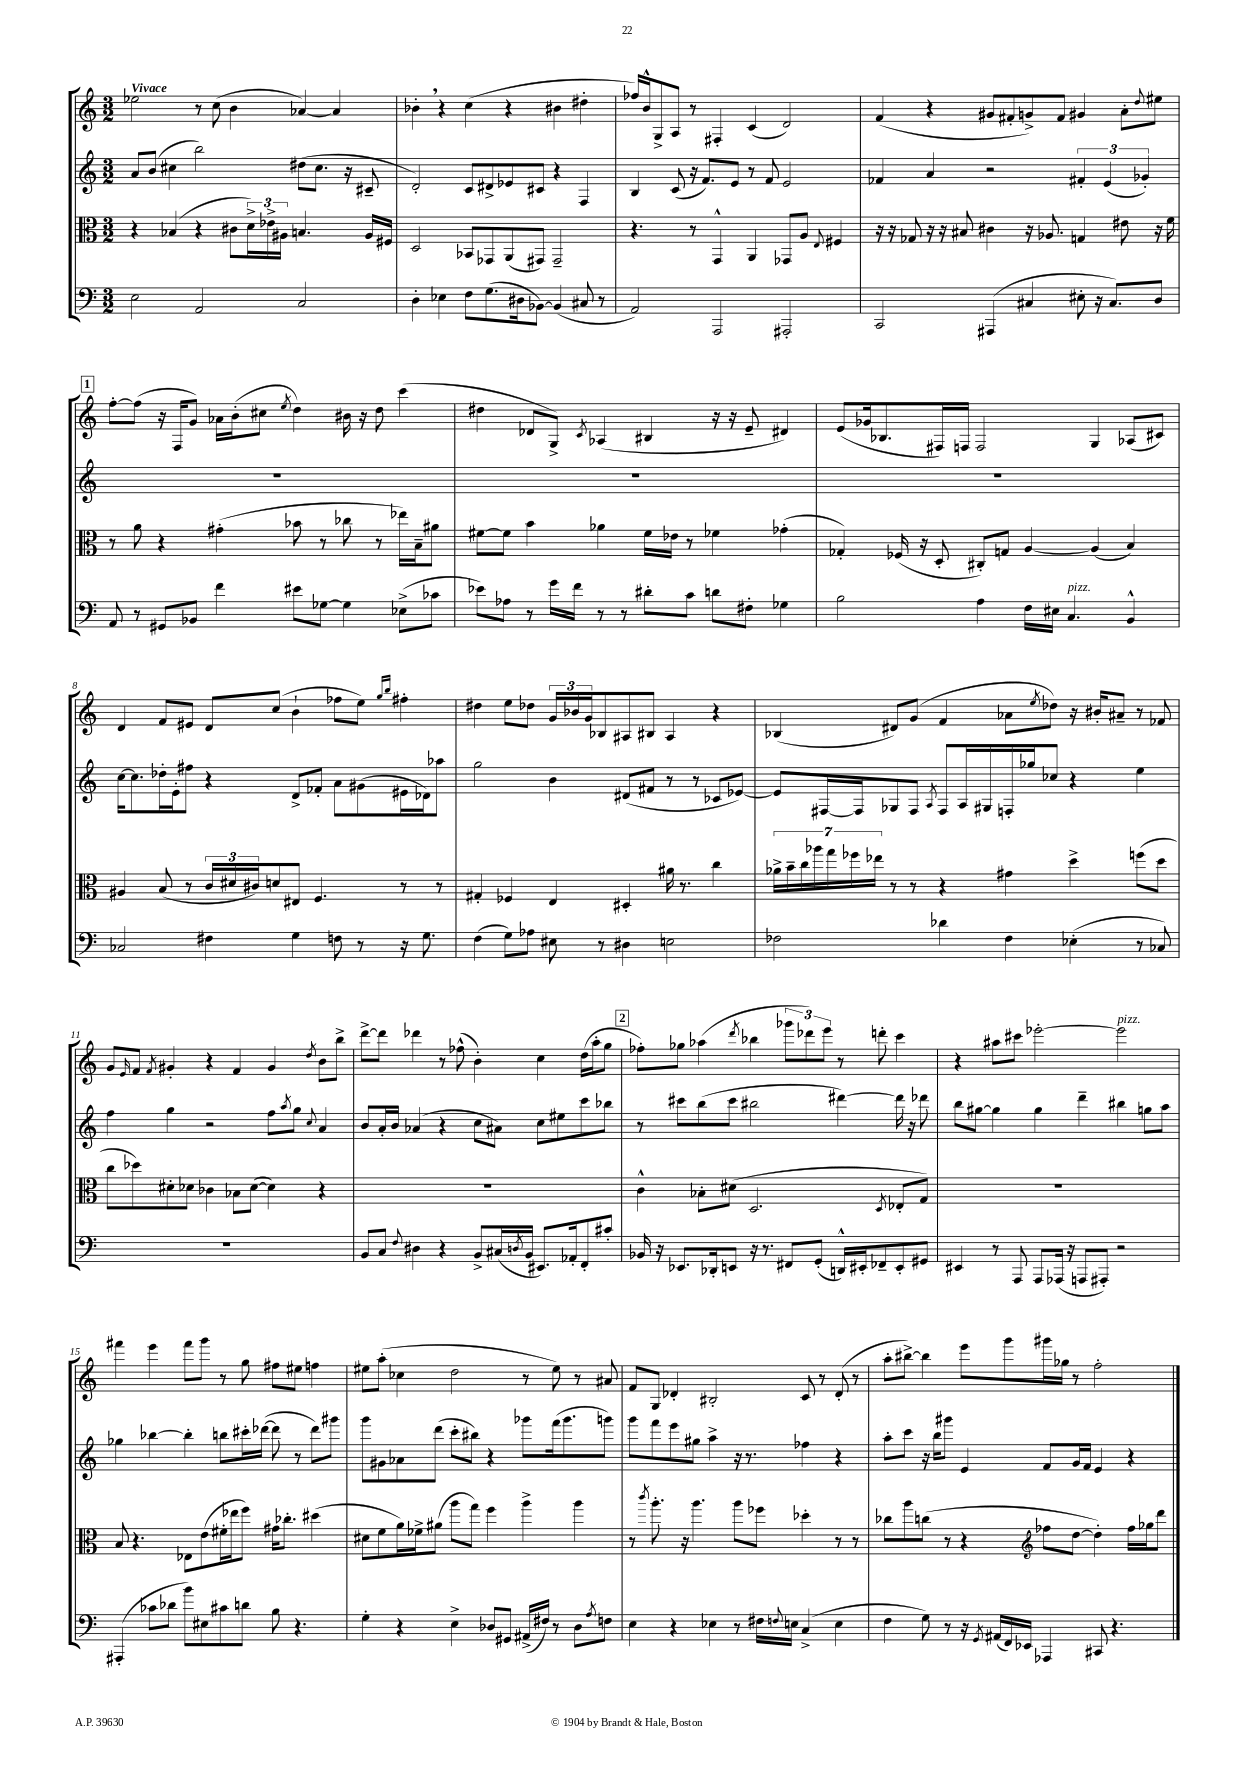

**kern	**kern	**kern	**kern
*staff4	*staff3	*staff2	*staff1
*clefF4	*clefC3	*clefG2	*clefG2
*k[]	*k[]	*k[]	*k[]
*M3/2	*M3/2	*M3/2	*M3/2
2E\	4r	8a/L	2ee-\
.	.	(8b/J	.
.	(4B-/	4cc#\	.
2AA/	4r	2bb\)	8r
.	.	.	(8cc\
.	8c#\L	.	4b\
.	24d^\L)	.	.
.	24e-^\	.	.
.	24A#\JJ	.	.
2C/	4.B/	(8dd#\L	[4a-/)
.	.	8.cc#\J	.
.	.	.	4a-/]
.	.	16r	.
.	16A#/LL	8c#~/	.
.	16F#/JJ	.	.
=	=	=	=
4D'\	2D/	2d'/)	4b-'\
4E-\	.	.	4r
8F\L	8BB-/L	8c/L	(4cc\
(8.G\	8GG-/	8d#^/	.
.	(8AA/	8e-/	4r
16D#\k	.	.	.
[8BB-\J)	8GG#/J)	8c#/J	.
(4BB-/]	2GG#~/	4r	4b#\
8C#/	.	4F/	4dd#'\
8r	.	.	.
=	=	=	=
2AA/)	4.r	4B/	16ff-/LL)
.	.	.	16b^^/J
.	.	.	8G^/
.	.	(8c/	8A/J
.	8r	16r	8r
.	.	8.f/L)	.
2AAA/	4GG^^/	.	4F#'/
.	.	8e/J	.
.	4AA/	8r	(4c/
.	.	8f/	.
2AAA#'/	8GG-/L	2e/	2d/)
.	8A/J	.	.
.	8qqE/	.	.
.	4F#/	.	.
=	=	=	=
2CC/	16r	4f-/	(4f/
.	16r	.	.
.	8G-/	.	.
.	16r	4a/	4r
.	16r	.	.
.	8B#/	.	.
(4AAA#/	4c#\	2r	8g#/L
.	.	.	8f#'/
4C#/	16r	.	8g^/)
.	8.A-/	.	.
.	.	.	8f#/J
8E#'\	4G/	6f#'/	4g#/
16r	.	.	.
.	.	(6e/	.
8.C#/L)	.	.	.
.	8e#\	.	8a'\L
.	.	6g-'/)	.
.	.	.	8qqdd/
8D/J	16r	.	8ee#\J
.	16f\	.	.
=	=	=	=
8AA/	8r	1.r	[8ff'\L
8r	8a\	.	(8ff\]J
8GG#/L	4r	.	16r
.	.	.	16F/LK
8BB-/J	.	.	8g/J)
4f\	(4g#'\	.	16a-\LL
.	.	.	(16b'\J
.	.	.	8cc#\J
.	.	.	8qee/
8e#\L	8b-\	.	4dd\)
[8G-\J	8r	.	.
4G-\]	8cc-\	.	16b#\
.	.	.	16r
.	8r	.	8dd\
(8E-^\L	16ee-\LL)	.	(4ccc\
.	16B~\J	.	.
8c-\J	8a#\J	.	.
=	=	=	=
8e-\L)	[8f#\L	1.r	4dd#\
8A-\J	8f#\]J	.	.
8r	4b\	.	8d-/L
16g\LL	.	.	8G^/J)
16f\JJ	.	.	.
.	.	.	8qc/
8r	4a-\	.	(4A-/
8r	.	.	.
8d#'\L	16f#\LL	.	4B#/
.	16e-\JJ	.	.
8c\J	8r	.	.
8d\L	4f-\	.	16r
.	.	.	16r
8F#'\J	.	.	8e~/
4G-\	(4g-'\	.	4d#/)
=	=	=	=
2B\	4G-'/)	1.r	(8e/L
.	.	.	16g-/k
.	.	.	8.B-/
.	(16F-/	.	.
.	16r	.	.
.	8D'/	.	16F#/L)
.	.	.	16F/JJ
4A\	8C#'/L)	.	2F/
.	8G/J	.	.
16F\LL	[4A/	.	.
16E#\JJ	.	.	.
4.C/	.	.	.
.	(4A/]	.	4G/
4BB^^/	4B/)	.	(8A-/L
.	.	.	8c#/J)
=	=	=	=
2C-/	4A#/	[16cc\LK	4d/
.	.	8.cc\]	.
.	(8B/	16dd-'\L	8f/L
.	.	16e'\J	.
.	8r	8ff#\J	8e#/J
4F#\	24c/LL	4r	8d/L
.	24d#/	.	.
.	24c#/J)	.	.
.	8d/	.	(8cc/J
4G\	8E#/J	8d^/L	4b`\
.	4.F/	8f-'/J	.
8F\	.	8a\L	8ff-\L
8r	.	(8g#\	8ee\J)
.	.	.	16qqgg/LL
.	.	.	16qqbb/JJ
16r	8r	16e#\L	4ff#'\
8.G\	.	16d-\J)	.
.	8r	8aa-\J	.
=	=	=	=
(4F\	4G#'/	2gg\	4dd#\
8G\L)	4F-/	.	8ee\L
8A-\J	.	.	8dd-\J
8E#\	4E/	4b\	24g/LL
.	.	.	24b-/
.	.	.	24g/J
8r	.	.	8B-/
4D#\	4D#'/	(8d#/L	8A#/
.	.	8f#/J	8B#/J
2E\	16a#\	8r	4A#/
.	8.r	.	.
.	.	8r	.
.	4cc\	8c-/L	4r
.	.	[8e-/J)	.
=	=	=	=
2F-\	28a-^\LL	8e-/]L	(4B-/
.	28b~\	.	.
.	28cc\	.	.
.	28aa-\	.	.
.	.	[16F#/L	.
.	28gg\	.	.
.	28ff-\	.	.
.	.	16F#/]J	.
.	28ee-\JJ	.	.
.	8r	8G-/	8d#/L)
.	8r	8F#/J	(8g/J
.	.	8qA/	.
4d-\	4r	8F#/L	4f/
.	.	16A/L	.
.	.	16G#/	.
4F-\	4g#\	16F'/	8a-\L
.	.	16gg-/J	.
.	.	.	8qee/
.	.	8cc-/J	8dd-\J)
(4E-'\	4dd^\	4r	16r
.	.	.	16b#'/LK
.	.	.	8a#~/J
8r	(8ff\L	4ee\	8r
8C-/)	8dd\J	.	8f-/
=	=	=	=
1.r	8cc\L	4ff\	8g/L
.	.	.	16qqe/
.	8dd-\)	.	8f/J
.	.	.	8qf/
.	8d#'\	4gg\	4g#'/
.	8d-\J	.	.
.	4c-\	2r	4r
.	8B-\L	.	4f/
.	([8d-\J	.	.
.	4d-\])	8ff\L	4g#/
.	.	8qaa/	.
.	.	8gg\J	.
.	.	8qqcc/	8qdd/
.	4r	4a/	8b\L
.	.	.	8bb^\J
=	=	=	=
8BB/L	1.r	8b/L	[8ddd^\L
8C/J	.	16a'/L	8ddd\]J
.	.	16b/JJ	.
8qqF/	.	.	.
4D#\	.	(4a-/	4ddd-\
4r	.	4r	8r
.	.	.	(8ff-^^\
8BB^/L	.	8cc\L	4b'\)
(16C#/L	.	8a#\J)	.
8qD/	.	.	.
16BB/JJ	.	.	.
8.EE#/L)	.	8cc\L	4cc\
.	.	8ee#\	.
16AA-'/k	.	.	.
8FF'/	.	8ccc\	(16dd\LL
.	.	.	16aa'\J
8c#'/J	.	8bb-\J	8gg\J
=	=	=	=
16BB-/	4c^^\	8r	8ff-'\L)
16r	.	.	.
8.EE-/L	.	8ccc#\L	8gg-\J
.	8B-'\L	(8bb\	(4aa-\
16DD-'/k	.	.	.
8EE/J	(8d#\J	8ccc#\J	.
.	.	.	8qddd/
16r	2.D/	2bb#\	4bb-\
8.r	.	.	.
8FF#/L	.	.	12ggg-\L
.	.	.	12ddd-\)
(8GG'/J	.	.	.
.	.	.	12eee\J
16DD^^/LL)	.	[4ddd#\)	8r
16EE#'/J	.	.	.
8FF-~/	.	.	8ddd'\
.	8qD/	.	.
8EE#'/	8E-'/L	16ddd#\]	4ccc\
.	.	16r	.
8GG#/J	8G/J)	8ddd-\	.
=	=	=	=
4EE#/	1.r	8bb\L	4r
.	.	[8gg#\J	.
8r	.	4gg#\]	8aa#\L
8AAA/	.	.	8ccc#\J
8AAA/L	.	4gg#\	[2eee-'\
(16AAA-/Jk	.	.	.
16r	.	.	.
8AAA/L	.	4ddd~\	.
8AAA#'/J)	.	.	.
2r	.	4bb#\	2eee-\]
.	.	8gg\L	.
.	.	8aa\J	.
=	=	=	=
(4AAA#'/	8B/	4gg-\	4fff#\
.	4.r	.	.
8c-\L	.	[4bb-\	4eee\
8d-\J	.	.	.
8b\L)	8E-\L	4bb-'\]	8fff#\L
8E#\	(8e\	.	8ggg\J
8c#\	16f#'\L	8bb\L	8r
.	16ee-\J	.	.
8d\J	8ff\J)	16ccc#'\L	8gg\
.	.	([16ddd-\JJ	.
8B\	16g#\LK	8ddd-\]	8ff#\L
.	8.cc-'\J	.	.
4.r	.	8r	8ee#\J
.	(4dd#\	8ddd-\L)	4ff\
.	.	8ggg#\J	.
=	=	=	=
4G'\	8d#\L	8ggg\L	8ee#\L
.	8f\	8g#\	(8aa'\J
4r	16a\L)	8a-\	4cc-\
.	16f-^\J	.	.
.	(8a#\J	(8ddd\J	.
4E^\	8aa\L	8ccc'\L	2dd\
.	8gg\J)	8bb#\J)	.
8D-/L	4ff\	4r	.
8GG#/J	.	.	.
(16AA#^/LL	4aa^\	8ggg-\L	8r
16F#/JJ)	.	.	.
8r	.	(16fff\k	8ee#\)
.	.	8.ggg-\	.
8D-\L	4aa\	.	8r
8qA/	.	.	.
8F\J	.	8ggg\J)	8a#/
=	=	=	=
4E\	8r	8ggg\L	8f/L
.	8qccc/	.	.
.	8.aa'\	8fff\	8G/J
4r	.	8eee\	4d-'/
.	16r	.	.
.	4.aa\	8gg#\J	.
4E-\	.	4aa^\	2B#'/
8r	8aa\L	16r	.
.	.	8.r	.
16F#\LL	8ff-\J	.	.
8qqF/	.	.	.
16E\JJ	.	.	.
(4C^/	4dd-'\	4ff-\	8c/
.	.	.	8r
4E\	8r	4r	(8d-'/
.	8r	.	8r
=	=	=	=
4F\	8cc-\L	8aa'\L	8aa'\L
.	8aa\	8ccc\J	[8bb#^\J)
8G\)	(8cc\J	16r	4bb#\]
.	.	16bb\LK	.
8r	8r	8ggg#\J	.
16r	4r	4e/	8eee\L
8qGG/	.	.	.
(16AA#/LL	.	.	.
16FF/)	.	.	8ggg\
16EE-/JJ	.	.	.
*	*clefG2	*	*
4AAA-/	8ff-\L	8f/L	16ggg#\L
.	.	.	16gg-\JJ
.	[8dd\J	16g/L	8r
.	.	16f/JJ	.
8CC#/	4dd'\])	4e/	2ff'\
4.r	.	.	.
.	16ff-\LL	4r	.
.	16gg-\J	.	.
.	8ddd\J	.	.
==	==	==	==
*-	*-	*-	*-
